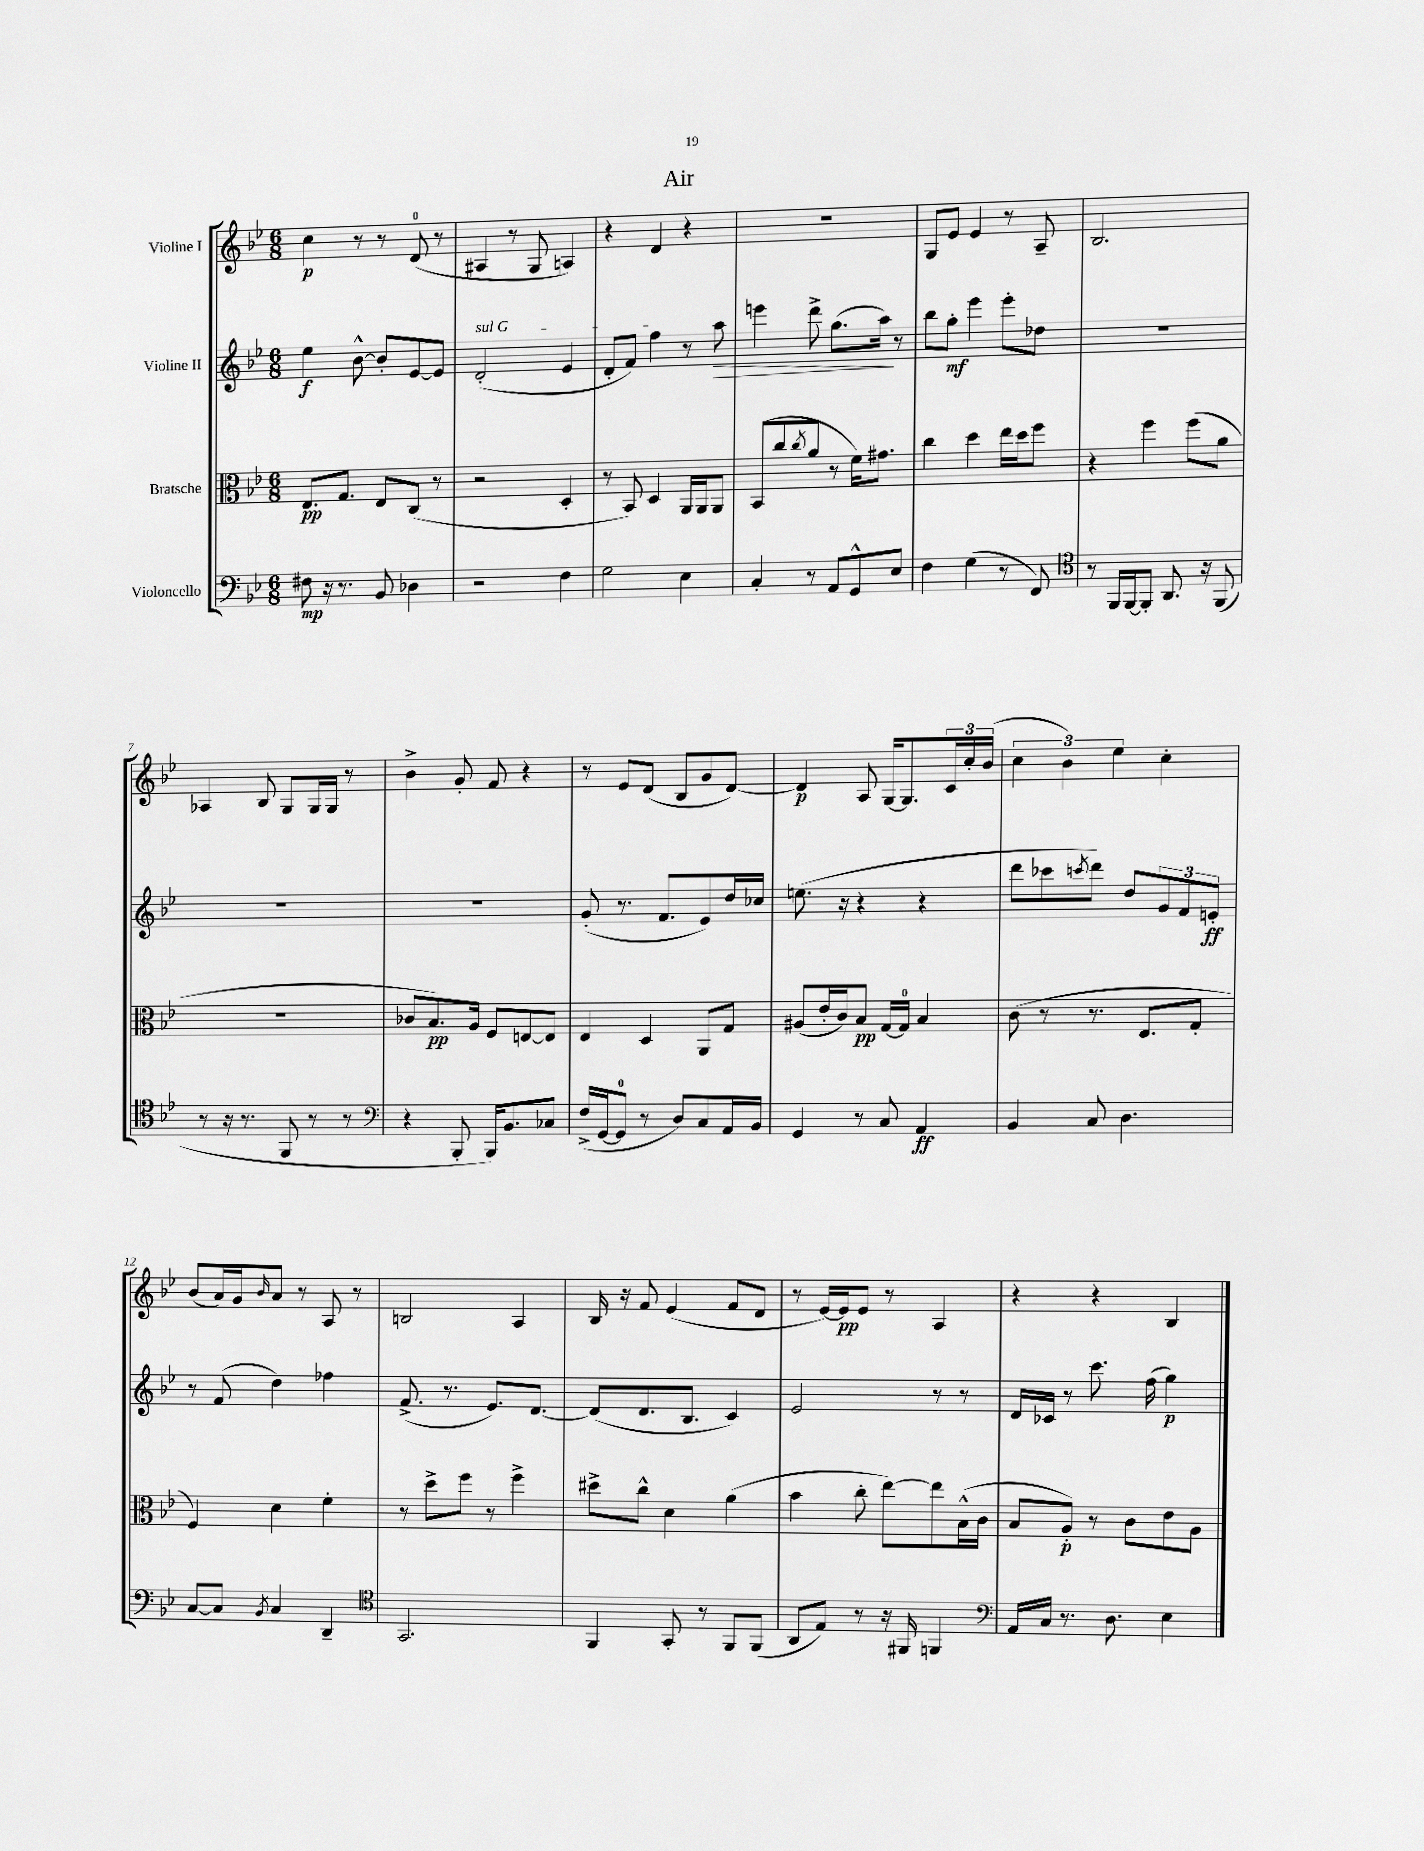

**kern	**kern	**kern	**kern
*staff4	*staff3	*staff2	*staff1
*clefF4	*clefC3	*clefG2	*clefG2
*k[b-e-]	*k[b-e-]	*k[b-e-]	*k[b-e-]
*M6/8	*M6/8	*M6/8	*M6/8
8F#	8.E-	4ee-	4cc
16r	.	.	.
8.r	8.G	.	.
.	.	[8b-^^	8r
8BB-	8E-	8b-']	8r
4D-	(8C	[8e-	(8d
.	8r	8e-]	8r
=	=	=	=
2r	2r	(2d'	4A#
.	.	.	8r
.	.	.	8G
4F	4D'	4e-	4A)
=	=	=	=
2G	8r	8d'	4r
.	8BB-)	8f)	.
.	4D	4ff	4d
4E-	16AA	8r	4r
.	16AA	.	.
.	8AA	8aa	.
=	=	=	=
4C'	(8BB-	4eee	2.r
.	8cc	.	.
.	8qcc	.	.
8r	8a	8ddd^	.
8AA	8r	(8.gg	.
8GG^^	16f)	.	.
.	8.g#	16aa)	.
8E-	.	8r	.
=	=	=	=
4F	4cc	8bb-	8G
.	.	8gg'	8e-
(4G	4dd	4eee-	4e-
8r	16ee-	8eee-'	8r
.	16dd	.	.
8FF)	8ff	8dd-	8A~
=	=	=	=
*clefC4	*	*	*
8r	4r	2.r	2.B-
16FF	.	.	.
[16FF	.	.	.
8FF']	4ff	.	.
8.AA	.	.	.
.	(8ff	.	.
16r	.	.	.
(8FF	8a	.	.
=	=	=	=
8r	2.r	2.r	4A-
16r	.	.	.
8.r	.	.	.
.	.	.	8B-
8FF	.	.	8G
8r	.	.	16G
.	.	.	16G
8r	.	.	8r
=	=	=	=
*clefF4	*	*	*
4r	8c-	2.r	4b-^
.	8.B-)	.	.
8BBB-'	.	.	8g'
.	16A	.	.
16BBB-)	8F	.	8f
8.BB-	.	.	.
.	[8E	.	4r
8C-	8E]	.	.
=	=	=	=
(16F^	4E-	(8g'	8r
[16GG	.	.	.
8GG]	.	8.r	8e-
8r	4D	.	(8d
.	.	8.f	.
8D)	.	.	8B-
8C	8AA	8e-)	8g
16AA	8G	16dd	[8d)
16BB-	.	16cc-	.
=	=	=	=
4GG	(8A#	(8.ee	4d]
.	16e-'	.	.
.	16c)	16r	.
8r	8B-	4r	8A
8C	[16G	.	[16G
.	16G]	.	8.G]
4AA	4B-	4r	.
.	.	.	24c
.	.	.	24cc'
.	.	.	(24b-
=	=	=	=
4BB-	(8c	8ddd	6cc
.	8r	8ccc-	.
.	.	.	6b-)
.	.	8qccc	.
8C	8.r	8ddd)	.
.	.	.	6ee-
4.D	.	8dd	.
.	8.E-	.	.
.	.	12g	4cc'
.	.	12f	.
.	8G'	.	.
.	.	12e'	.
=	=	=	=
[8C	4F)	8r	(8b-
8C]	.	(8f	16a)
.	.	.	16g
8qBB-	.	.	16qqb-
4C	4d	4dd)	8a
.	.	.	8r
4DD~	4f'	4ff-	8A
.	.	.	8r
=	=	=	=
*clefC4	*	*	*
2.GG	8r	(8.f^	2B
.	8dd^	.	.
.	.	8.r	.
.	8ff	.	.
.	8r	8.e-)	.
.	4ff^	.	4A
.	.	[8.d	.
=	=	=	=
4FF	8dd#^	(8d]	16B-
.	.	.	16r
.	8cc^^	8.d	8f
8GG'	4d	.	(4e-
.	.	8.B-	.
8r	.	.	.
8FF	(4a	4c)	8f
(8FF	.	.	8d
=	=	=	=
8AA	4b-	2e-	8r
8E-)	.	.	[16e-)
.	.	.	16e-]
8r	8cc'	.	8e-
16r	[8ee-)	.	8r
16FF#	.	.	.
4FF	8ee-]	8r	4A
.	(16B-^^	8r	.
.	16c	.	.
=	=	=	=
*clefF4	*	*	*
16AA	8B-	16d	4r
16C	.	16c-	.
8.r	8A')	8r	.
.	8r	8.ccc	4r
8.D	.	.	.
.	8c	.	.
.	.	(16ff	.
4E-	8e-	4gg)	4B-
.	8A	.	.
==	==	==	==
*-	*-	*-	*-
